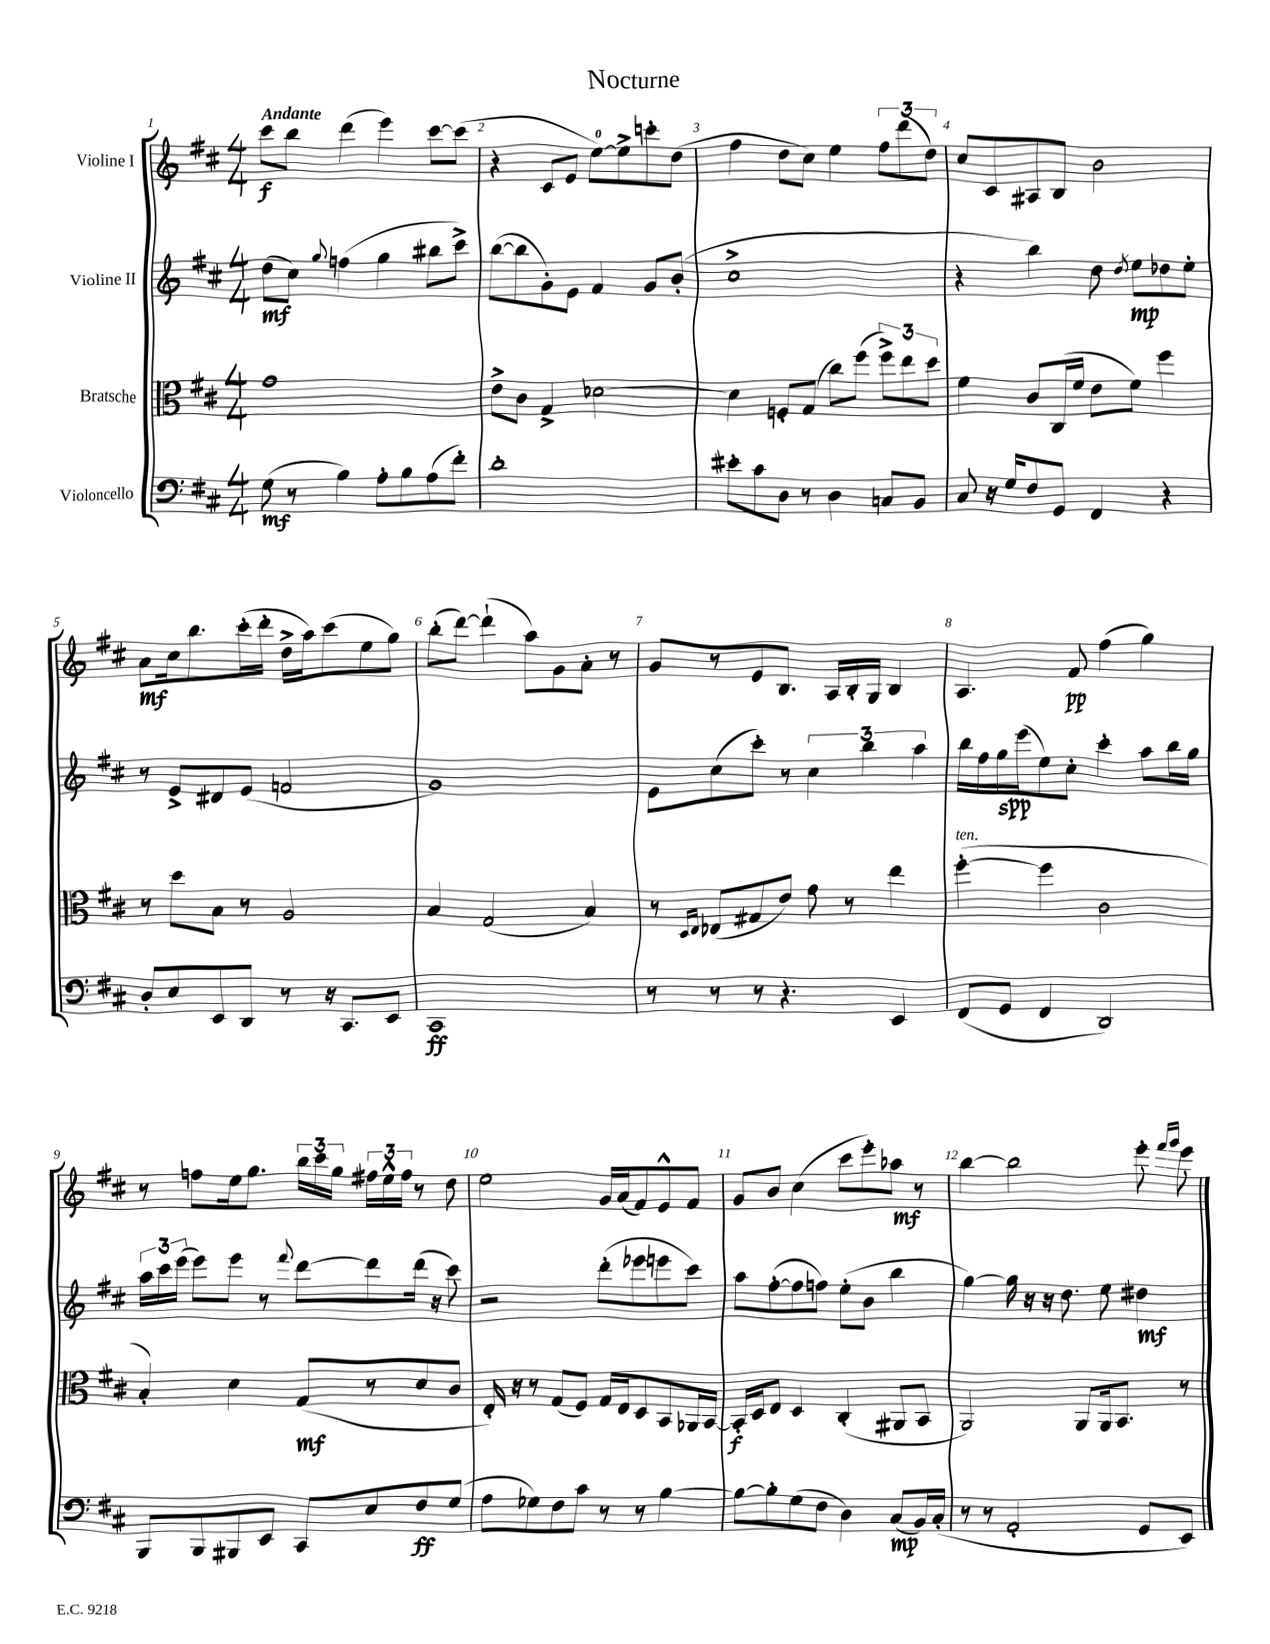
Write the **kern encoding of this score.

**kern	**dynam	**kern	**dynam	**kern	**dynam	**kern	**dynam
*part4	*part4	*part3	*part3	*part2	*part2	*part1	*part1
*staff4	*staff4	*staff3	*staff3	*staff2	*staff2	*staff1	*staff1
*I"Violoncello	*	*I"Bratsche	*	*I"Violine II	*	*I"Violine I	*
*clefF4	*	*clefC3	*	*clefG2	*	*clefG2	*
*k[f#c#]	*	*k[f#c#]	*	*k[f#c#]	*	*k[f#c#]	*
*M4/4	*	*M4/4	*	*M4/4	*	*M4/4	*
=1	=1	=1	=1	=1	=1	=1	=1
!	!	!	!	!	!	!LO:TX:a:B:t=Andante	!
(8G\	mf	1g	.	(8dd\L	mf	8ccc#\L	f
8r	.	.	.	8cc#\J)	.	8bb\J	.
.	.	.	.	8qqgg/	.	.	.
4B\)	.	.	.	(4ffn\	.	(4ddd\	.
8A'\L	.	.	.	4gg\	.	4eee\)	.
8B\	.	.	.	.	.	.	.
(8A\	.	.	.	8bb#X\L	.	[8ccc#\L	.
8f#'\J)	.	.	.	8ccc#^\J)	.	(8ccc#\J]	.
=2	=2	=2	=2	=2	=2	=2	=2
1d'	.	8e^\L	.	([8bb\L	.	4r	.
.	.	8c#\J	.	8bb\]	.	.	.
.	.	4G^/	.	8g'\)	.	8c#/L	.
.	.	.	.	8e\J	.	8e/J	.
.	.	[2d-X\	.	4f#/	.	[8ee\L)	.
.	.	.	.	.	.	8ee^\]	.
.	.	.	.	8g/L	.	8cccn'\	.
.	.	.	.	(8b'/J	.	(8dd\J	.
=3	=3	=3	=3	=3	=3	=3	=3
8e#X'\L	.	4d-\]	.	1cc#^	.	4ff#\	.
8c#\	.	.	.	.	.	.	.
8D\J	.	8Fn'/L	.	.	.	8dd\L	.
8r	.	(8G/J	.	.	.	8cc#\J)	.
4D\	.	8cc#\L)	.	.	.	4ee\	.
.	.	(8ff#\J	.	.	.	.	.
8Cn/L	.	12ff#^\L)	.	.	.	12ff#\L	.
.	.	12ee\	.	.	.	(12ddd\	.
8BB/J	.	.	.	.	.	.	.
.	.	12dd\J	.	.	.	12dd\J)	.
=4	=4	=4	=4	=4	=4	=4	=4
8C#/	.	4f#\	.	4r	.	8cc#/L	.
16r	.	.	.	.	.	8c#/	.
16G/KL	.	.	.	.	.	.	.
8F#/	.	8c#/L	.	4bb\)	.	8A#X/	.
8GG/J	.	(16C#/L	.	.	.	8B/J	.
.	.	16f#/JJ	.	.	.	.	.
4FF#/	.	8e\L	.	8dd\	.	2b\	.
.	.	.	.	8qdd/	.	.	.
.	.	8f#\J)	.	8ee\L	mp	.	.
4r	.	4ff#\	.	8dd-X\	.	.	.
.	.	.	.	8ee'\J	.	.	.
!!LO:LB:g=z
=5	=5	=5	=5	=5	=5	=5	=5
8D'/L	.	8r	.	8r	.	8a\L	mf
8E/	.	8dd\L	.	8e^/L	.	16cc#\k	.
.	.	.	.	.	.	8.bb\	.
8EE/	.	8B\J	.	8d#X/	.	.	.
8DD/J	.	8r	.	(8e/J	.	(16ccc#'\L	.
.	.	.	.	.	.	16ddd'\JJ	.
8r	.	2A/	.	2fn/	.	16dd^\LL	.
.	.	.	.	.	.	16aa\J)	.
16r	.	.	.	.	.	(8ccc#\	.
8.CC#/L	.	.	.	.	.	.	.
.	.	.	.	.	.	8ee\	.
8EE/J	.	.	.	.	.	8gg\J)	.
=6	=6	=6	=6	=6	=6	=6	=6
1CC#	ff	4B/	.	1g)	.	(8bb'\L	.
.	.	.	.	.	.	[8ddd\J)	.
.	.	(2G/	.	.	.	(4ddd`\]	.
.	.	.	.	.	.	8aa\L)	.
.	.	.	.	.	.	8g\	.
.	.	4B/)	.	.	.	8a'\J	.
.	.	.	.	.	.	8r	.
=7	=7	=7	=7	=7	=7	=7	=7
8r	.	8r	.	8e\L	.	8g/L	.
.	.	16qqD/LL	.	.	.	.	.
.	.	16qqE/JJ	.	.	.	.	.
8r	.	(8E-X/L	.	(8cc#\	.	8r	.
8r	.	8G#X/	.	8ccc#'\J)	.	8e/	.
4.r	.	8e/J)	.	8r	.	8.B/J	.
.	.	8g\	.	6cc#\	.	.	.
.	.	.	.	.	.	16A/LL	.
.	.	8r	.	.	.	16B'/	.
.	.	.	.	6bb\	.	.	.
.	.	.	.	.	.	16G/JJ	.
4EE/	.	4ee\	.	.	.	4B/	.
.	.	.	.	6aa\	.	.	.
=8	=8	=8	=8	=8	=8	=8	=8
!	!	!LO:TX:a:i:t=ten.	!	!	!	!	!
(8FF#/L	.	([4ff#'\	.	16bb\LL	.	4.A/	.
.	.	.	.	16ff#\	.	.	.
8GG/J	.	.	.	16gg\	spp	.	.
.	.	.	.	(16eee\J	.	.	.
4FF#/	.	4ff#\]	.	8ee\)	.	.	.
.	.	.	.	8cc#'\J	.	8f#/	pp
2DD/)	.	2c#\	.	4ccc#'\	.	(4ff#\	.
.	.	.	.	8aa\L	.	4gg\)	.
.	.	.	.	16bb\L	.	.	.
.	.	.	.	16gg\JJ	.	.	.
!!LO:LB:g=z
=9	=9	=9	=9	=9	=9	=9	=9
8BBB/L	.	4B'/)	.	24aa\LL	.	8r	.
.	.	.	.	24ccc#\	.	.	.
.	.	.	.	(24eee\JJ	.	.	.
8BBB/	.	.	.	8eee\L)	.	8ffn\L	.
8BBB#X/	.	4d\	.	8eee\J	.	16ee\k	.
.	.	.	.	.	.	8.gg\J	.
8EE/J	.	.	.	8r	.	.	.
.	.	.	.	8qqfff#/	.	.	.
8CC#/L	.	(8G/L	mf	[8ddd\L	.	24bb\LL	.
.	.	.	.	.	.	24ccc#\	.
.	.	.	.	.	.	24gg\JJ	.
8E/	.	8r	.	8ddd\]	.	24ff#X\LL	.
.	.	.	.	.	.	24ee^^\	.
.	.	.	.	.	.	24ff#\JJ	.
8F#/	ff	8d/	.	(16ddd\Jk	.	8r	.
.	.	.	.	16r	.	.	.
(8G/J	.	8c#/J	.	8ccc#\)	.	8dd\	.
=10	=10	=10	=10	=10	=10	=10	=10
8A\L	.	16E'/)	.	2r	.	2ee\	.
.	.	16r	.	.	.	.	.
8G-X\)	.	8r	.	.	.	.	.
8F#\	.	(8G/L	.	.	.	.	.
8c#\J	.	8F#/J)	.	.	.	.	.
8r	.	16G/LL	.	(8ddd'\L	.	16g/LL	.
.	.	16E/J	.	.	.	(16a/J	.
8r	.	8D/	.	8eee-X\	.	8f#/)	.
[4B\	.	8BB/	.	8eeen\	.	8e^^/	.
.	.	16AA-X/L	.	8ccc#\J)	.	8f#/J	.
.	.	[16BB/JJ	.	.	.	.	.
=11	=11	=11	=11	=11	=11	=11	=11
8B\L_	.	16BB'/LL]	f	8aa\L	.	8g/L	.
.	.	16D/J	.	.	.	.	.
8B'\]	.	8E/J	.	([8ff#'\	.	8b/J	.
(8G\	.	4D/	.	8ff#\]	.	(4cc#\	.
8F#\J	.	.	.	8ffn\J)	.	.	.
4D\)	.	(4C#'/	.	(8ee'\L	.	8ccc#\L	.
.	.	.	.	8b\J	.	8eee'\)	.
(8C#/L	mp	8AA#X/L	.	4bb\	.	8aa-X\J	mf
16BB/L)	.	8BB/J	.	.	.	8r	.
(16C#'/JJ	.	.	.	.	.	.	.
=12	=12	=12	=12	=12	=12	=12	=12
8r	.	2AA/)	.	[4gg\)	.	[4bb\	.
8r	.	.	.	.	.	.	.
2AA'/	.	.	.	16gg\]	.	2bb\]	.
.	.	.	.	16r	.	.	.
.	.	.	.	16r	.	.	.
.	.	.	.	8.dd\	.	.	.
.	.	8AA/L	.	.	.	.	.
.	.	16AA/k	.	8ee\	.	.	.
.	.	8.BB/J	.	.	.	.	.
8GG/L	.	.	.	4dd#X\	mf	8eee'\	.
.	.	.	.	.	.	16qqfff#/LL	.
.	.	.	.	.	.	16qqggg/JJ	.
8EE/J)	.	8r	.	.	.	8eee\	.
==	==	==	==	==	==	==	==
*-	*-	*-	*-	*-	*-	*-	*-
